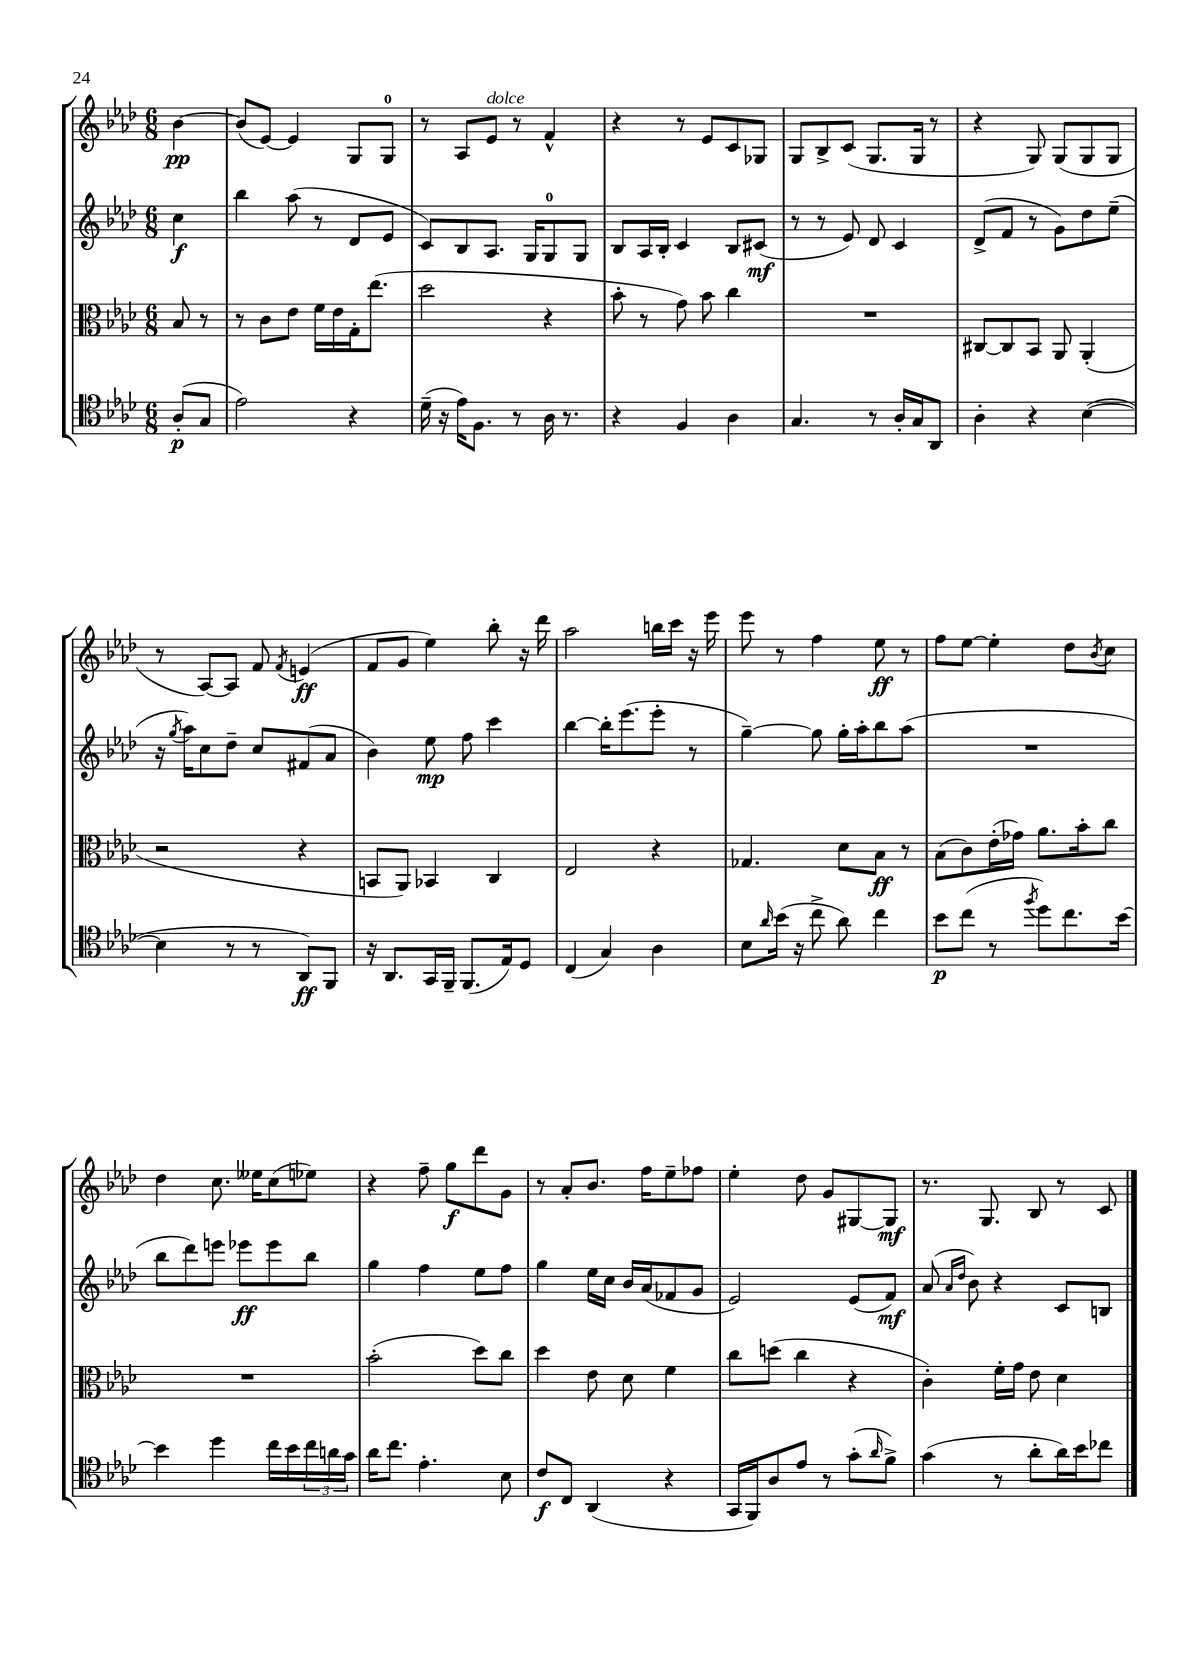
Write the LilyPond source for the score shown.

<<
\new StaffGroup <<
\new Staff = "s0" {
    \clef treble \key aes \major \numericTimeSignature \time 6/8 \partial 4
    bes'4~\pp |
    bes'8( ees'8~) ees'4 g8 g8-0 |
    r8 aes8 ees'8^\markup { \italic "dolce" } r8 f'4-^ |
    r4 r8 ees'8 c'8 ges8 |
    g8 bes8-> c'8( g8. g16 r8 |
    r4 g8) g8( g8 g8 |
    r8 aes8~) aes8 f'8 \acciaccatura { f'8 } e'4\ff( |
    f'8 g'8 ees''4) bes''8-. r16 des'''16 |
    aes''2 b''16 c'''16 r16 ees'''16 |
    ees'''8 r8 f''4 ees''8\ff r8 |
    f''8 ees''8~ ees''4-. des''8 \acciaccatura { bes'8 } c''8 |
    des''4 c''8. eeses''16 c''8( ees''8) |
    r4 f''8-- g''8\f des'''8 g'8 |
    r8 aes'8-. bes'8. f''16 ees''8-- fes''8 |
    ees''4-. des''8 g'8 gis8~ gis8\mf |
    r8. g8. bes8 r8 c'8 \bar "|." |
}
\new Staff = "s1" {
    \clef treble \key aes \major \numericTimeSignature \time 6/8 \partial 4
    c''4\f |
    bes''4 aes''8( r8 des'8 ees'8 |
    c'8) bes8 aes8. g16 g8-0 g8 |
    bes8 aes16 bes16-. c'4 bes8 cis'8\mf( |
    r8 r8 ees'8) des'8 c'4 |
    des'8->( f'8 r8 g'8) des''8 ees''8--( |
    r16 \acciaccatura { g''8 } aes''16) c''8 des''8-- c''8 fis'8( aes'8 |
    bes'4) ees''8\mp f''8 c'''4 |
    bes''4~ bes''16-. ees'''8.( ees'''8-. r8 |
    g''4~--) g''8 g''16-. aes''16-. bes''8 aes''8( |
    R2. |
    bes''8 des'''8) e'''8 ees'''8\ff ees'''8 bes''8 |
    g''4 f''4 ees''8 f''8 |
    g''4 ees''16 c''16 bes'16 aes'16( fes'8 g'8 |
    ees'2) ees'8( f'8\mf) |
    aes'8( \grace { aes'16 des''16 } bes'8) r4 c'8 b8 \bar "|." |
}
\new Staff = "s2" {
    \clef alto \key aes \major \numericTimeSignature \time 6/8 \partial 4
    bes8 r8 |
    r8 c'8 ees'8 f'16 ees'16 g16-. ees''8.( |
    des''2 r4 |
    bes'8-. r8 g'8) bes'8 c''4 |
    R2. |
    cis8~ cis8 bes,8 aes,8 aes,4-.( |
    r2 r4 |
    b,8 aes,8) bes,4 c4 |
    ees2 r4 |
    ges4. des'8 bes8\ff r8 |
    bes8( c'8) ees'16-.( ges'16) aes'8. bes'16-. c''8 |
    R2. |
    bes'2-.( des''8) c''8 |
    des''4 ees'8 des'8 f'4 |
    c''8 d''8( c''4 r4 |
    c'4-.) f'16-. g'16 ees'8 des'4 \bar "|." |
}
\new Staff = "s3" {
    \clef tenor \key aes \major \numericTimeSignature \time 6/8 \partial 4
    aes8-.\p( g8 |
    ees'2) r4 |
    des'16--( r16 ees'16) f8. r8 aes16 r8. |
    r4 f4 aes4 |
    g4. r8 aes16-. g16 aes,8 |
    aes4-. r4 bes4~( |
    bes4 r8 r8 aes,8\ff) f,8 |
    r16 aes,8. g,16 f,16-- f,8.( ees16) des8 |
    c4( g4) aes4 |
    bes8 \grace { aes'16 } bes'16( r16 c''8-> aes'8) c''4 |
    bes'8\p c''8( r8 \acciaccatura { f''8 } des''8) c''8. bes'16~ |
    bes'4 des''4 c''16 bes'16 \tuplet 3/2 { c''16 a'16 g'16 } |
    aes'16 c''8. ees'4.-. bes8 |
    c'8\f c8 aes,4( r4 |
    g,16 f,16) aes8 ees'8 r8 g'8-.( \grace { aes'16 } f'8->) |
    g'4( r8 aes'8-. aes'16) bes'16 ces''8 \bar "|." |
}
>>
>>
\layout { \context { \Score \remove "Bar_number_engraver" } }
